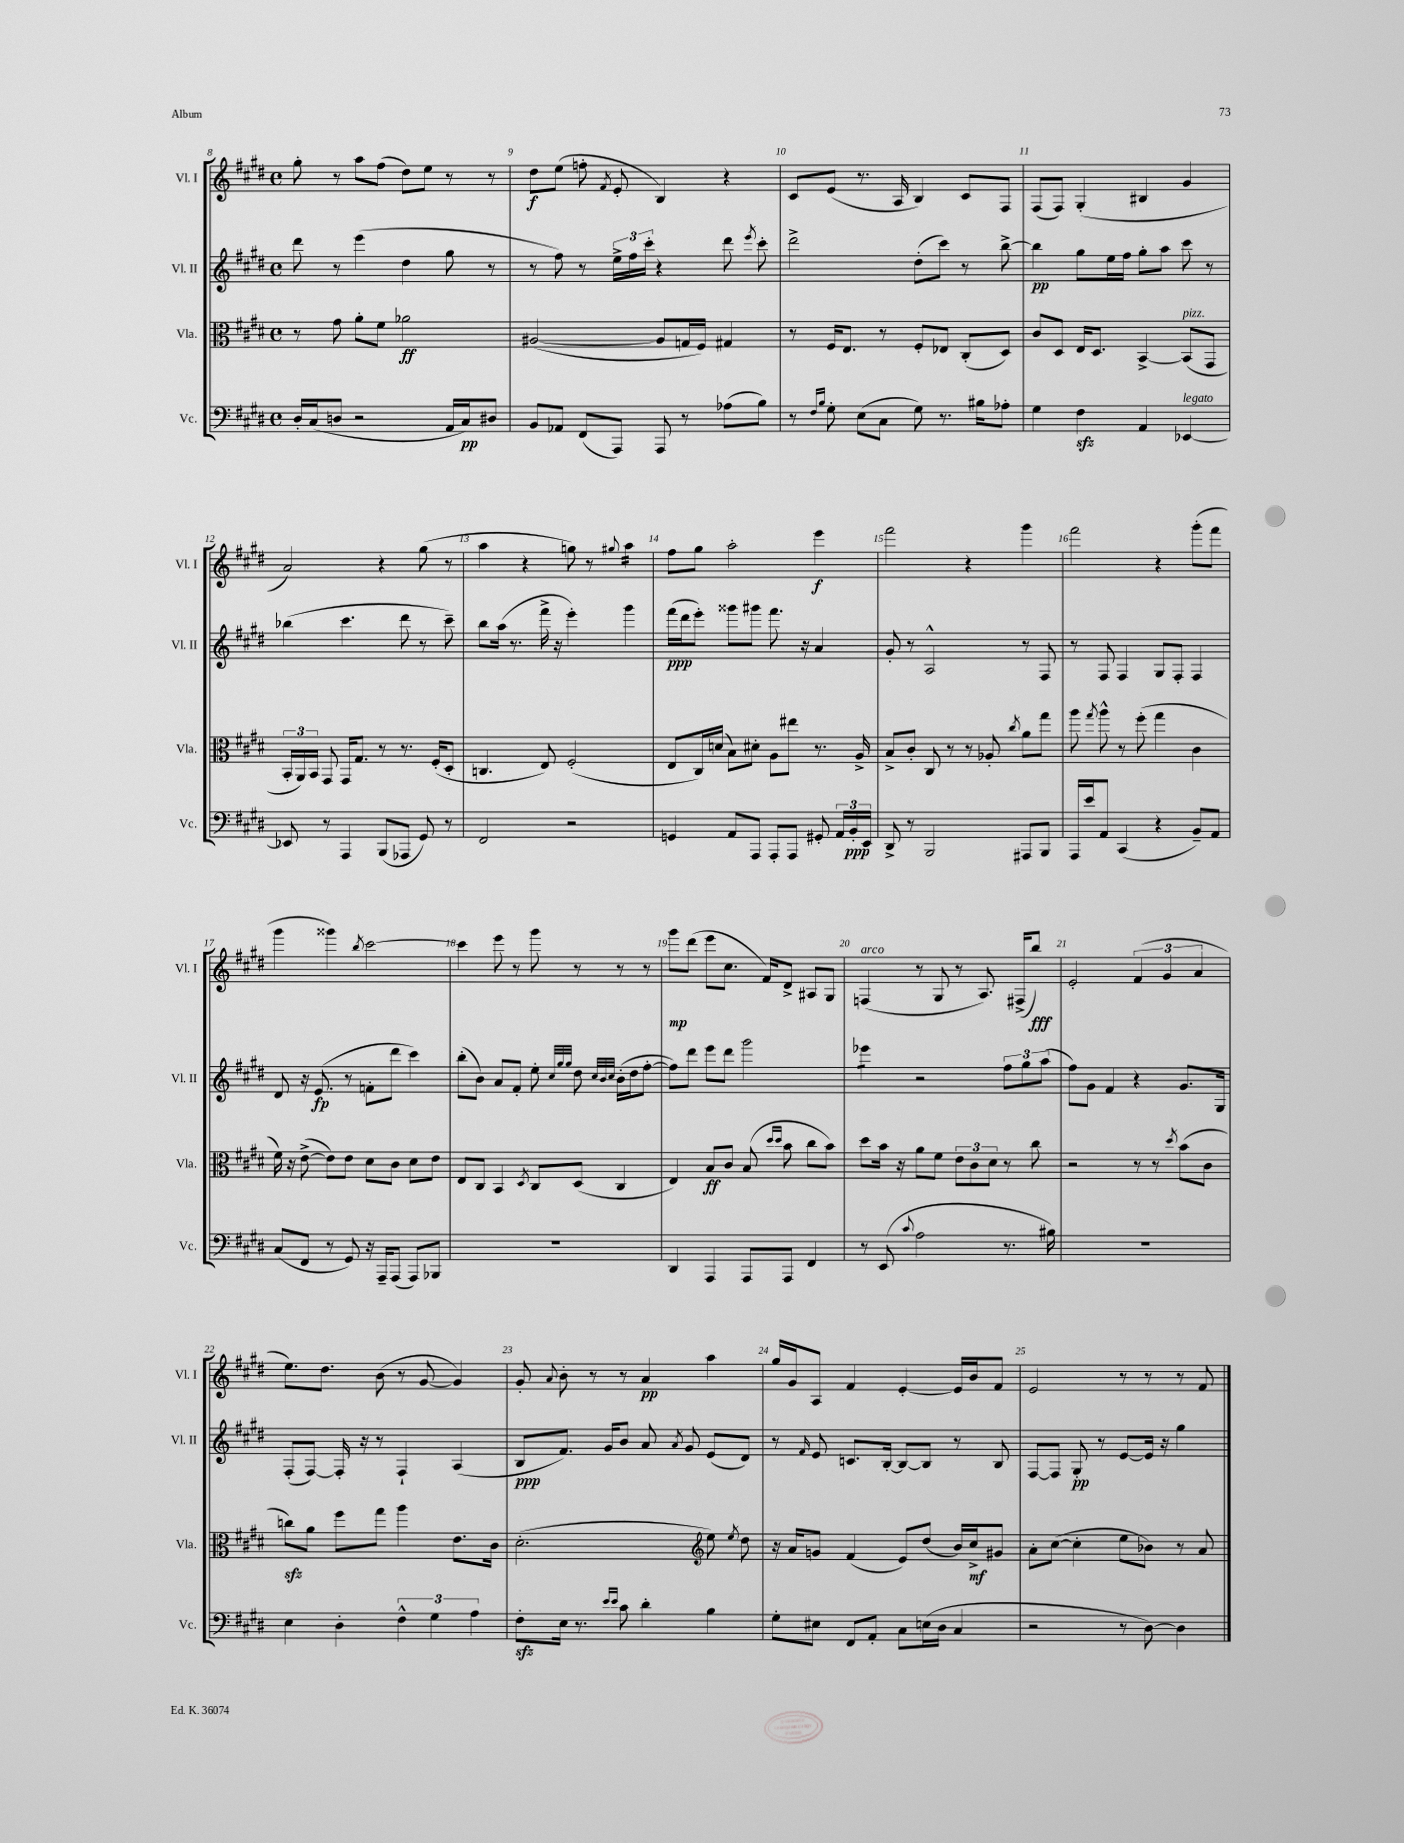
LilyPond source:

<<
\new StaffGroup <<
\new Staff = "s0" \with { instrumentName = "Vl. I" shortInstrumentName = "Vl. I" } {
    \clef treble \key e \major \defaultTimeSignature \time 4/4
    \autoBeamOff gis''8-. r8 a''8[ fis''8]( dis''8[) e''8] r8 r8 |
    dis''8[\f e''8]( f''8-. \acciaccatura { fis'8 } e'8-. b4) r4 |
    cis'8[ e'8]( r8. a16 b4) cis'8[ fis8] |
    fis8[( fis8]) gis4-.( bis4 gis'4 |
    a'2) r4 gis''8( r8 |
    a''4 r4 g''8) r8 \appoggiatura { gis''8 } a''4:16 |
    fis''8[ gis''8] a''2-. e'''4\f |
    fis'''2 r4 gis'''4 |
    fis'''2 r4 gis'''8[-.( fis'''8] |
    gis'''4 gisis'''4) \acciaccatura { b''8 } cis'''2~ |
    cis'''4 e'''8 r8 gis'''8 r8 r8 r8 |
    gis'''8[\mp dis'''8]( e'''8[ cis''8.] fis'16[) dis'8]-> ais8[ gis8] |
    f4^\markup { \italic "arco" }( r8 gis8 r8 a8.) fis16[->( b''8]\fff) |
    e'2-. \tuplet 3/2 { fis'4( gis'4 a'4 } |
    e''8.[) dis''8.] b'8( r8 gis'8~ gis'4) |
    gis'8-. \appoggiatura { a'8 } b'8-. r8 r8 a'4\pp a''4 |
    gis''16[ gis'16 a8] fis'4 e'4~-. e'16[ b'16 fis'8] |
    e'2 r8 r8 r8 fis'8 \bar "|." |
}
\new Staff = "s1" \with { instrumentName = "Vl. II" shortInstrumentName = "Vl. II" } {
    \clef treble \key e \major \defaultTimeSignature \time 4/4
    \autoBeamOff dis'''8 r8 e'''4( dis''4 gis''8 r8 |
    r8 fis''8) r8 \tuplet 3/2 { e''16[-> fis''16 cis'''16]-. } r4 dis'''8 \acciaccatura { e'''8 } cis'''8-. |
    dis'''2-> dis''8[-.( cis'''8]) r8 b''8~-> |
    b''4\pp gis''8[ e''16 fis''16] gis''8[-. a''8] cis'''8 r8 |
    bes''4( cis'''4. dis'''8 r8 cis'''8--) |
    b''8[ a''16]( r8. fis'''16-> r16 e'''4-.) gis'''4 |
    fis'''16[\ppp( dis'''16 e'''8]-.) gisis'''8[ gis'''8] fis'''8. r16 a'4 |
    gis'8-. r8 a2-^ r8 fis8 |
    r8 fis8 fis4 gis8[ fis8]-. fis4 |
    dis'8 r16 e'8.\fp( r8 f'8[-. dis'''8] cis'''4) |
    b''8[-.( b'8]) a'8[ fis'8]-. e''8-. \grace { cis''32[ gis''32 gis''32] } dis''8 \grace { cis''32[ b'32 cis''32] } b'16[-.( dis''16 fis''8]~-. |
    fis''8[) dis'''8] e'''8[ dis'''8] gis'''2 |
    ees'''4:8 r2 \tuplet 3/2 { fis''8[ gis''8 a''8]( } |
    fis''8[) gis'8] fis'4 r4 gis'8.[ gis16] |
    fis8[-.( fis8]~) fis16-. r16 r8 fis4-! a4( |
    b8[\ppp fis'8.]) gis'16[ b'8] a'8 \acciaccatura { a'8 } gis'8 e'8[( dis'8]) |
    r8 \grace { fis'16 } e'8 c'8.[ b16]~-. b8[~ b8] r8 b8 |
    fis8[~ fis8] gis8-.\pp r8 e'8[~ e'16] r16 gis''4 \bar "|." |
}
\new Staff = "s2" \with { instrumentName = "Vla." shortInstrumentName = "Vla." } {
    \clef alto \key e \major \defaultTimeSignature \time 4/4
    \autoBeamOff r8 gis'8 a'8[-. fis'8] aes'2\ff |
    ais2~( ais8[ g16 fis16]) gis4 |
    r8 fis16[ e8.] r8 fis8[-. ees8] cis8[-.( dis8]) |
    cis'8[ dis8] e16[ dis8.] b,4~-> b,8[^\markup { \italic "pizz." }( gis,8] |
    \tuplet 3/2 { b,16[-. a,16) b,16] } gis,8 gis,16[ gis8.] r8 r8. fis16[-.( dis8]-. |
    c4. e8) fis2-.( |
    e8[ cis16) d'16]( b8[) dis'8]-. a8[ eis''8] r8. a16-> |
    b8[-> cis'8]-. cis8 r8 r8 aes8-. \acciaccatura { cis''8 } a'8[ gis''8] |
    a''8 \acciaccatura { gis''8 } a''8-^ r8 fis''8-.( gis''4 cis'4 |
    fis'16) r16 e'8~->( e'8[) e'8] dis'8[ cis'8] dis'8[ e'8] |
    e8[ cis8] b,4 \acciaccatura { dis8 } cis8[ dis8]( cis4 |
    e4) b8[\ff cis'8] b8( \grace { dis''16[ dis''16] } b'8 cis''8[ b'8]) |
    dis''8[ b'16] r16 a'8[ fis'8] \tuplet 3/2 { e'8[ cis'8 dis'8] } r8 cis''8 |
    r2 r8 r8 \acciaccatura { dis''8 } b'8[( cis'8] |
    c''8[\sfz) a'8] fis''8[ gis''8] a''4 e'8.[ cis'16] |
    dis'2.-.( \clef treble e''8) \acciaccatura { e''8 } dis''8 |
    r16 a'16[ g'8] fis'4( e'8[) dis''8]( b'16[) cis''16->\mf gis'8] |
    a'8[-. cis''8]~( cis''4-. e''8[ bes'8]) r8 a'8 \bar "|." |
}
\new Staff = "s3" \with { instrumentName = "Vc." shortInstrumentName = "Vc." } {
    \clef bass \key e \major \defaultTimeSignature \time 4/4
    \autoBeamOff dis16[-. cis16( d8] r2 a,16[ cis16\pp) dis8] |
    b,8[ aes,8] fis,8[( a,,8]) a,,8 r8 aes8[( b8]) |
    r8 \grace { fis16[ b16] } gis8-. e8[( cis8] gis8) r8. bis16[ aes8]-. |
    gis4 fis4\sfz a,4 ees,4~^\markup { \italic "legato" } |
    ees,8 r8 a,,4 b,,8[( aes,,8] gis,8) r8 |
    fis,2 r2 |
    g,4 a,8[ a,,8] a,,8[-. a,,8] gis,8-. \tuplet 3/2 { a,16[ b,16-.\ppp e,16] } |
    dis,8-> r8 b,,2 ais,,8[ b,,8] |
    a,,16[ e'16 a,8] cis,4( r4 b,8[--) a,8] |
    cis8[( fis,8] r8 gis,8) r16 a,,16[-- a,,8]( a,,8[) bes,,8] |
    R1 |
    dis,4 a,,4 a,,8[ a,,8] fis,4 |
    r8 e,8( \appoggiatura { cis'8 } a2 r8. bis16) |
    R1 |
    e4 dis4-. \tuplet 3/2 { fis4-^ gis4 a4 } |
    fis8[-.\sfz e16] r8. \grace { e'16[ e'16] } cis'8 dis'4-. b4 |
    gis8[-. eis8] fis,8[ a,8]-. cis8[ e16( dis16] cis4 |
    r2 r8 dis8~) dis4 \bar "|." |
}
>>
>>
\layout { \context { \Score currentBarNumber = #8 \override BarNumber.break-visibility = ##(#f #t #t) barNumberVisibility = #all-bar-numbers-visible } }
